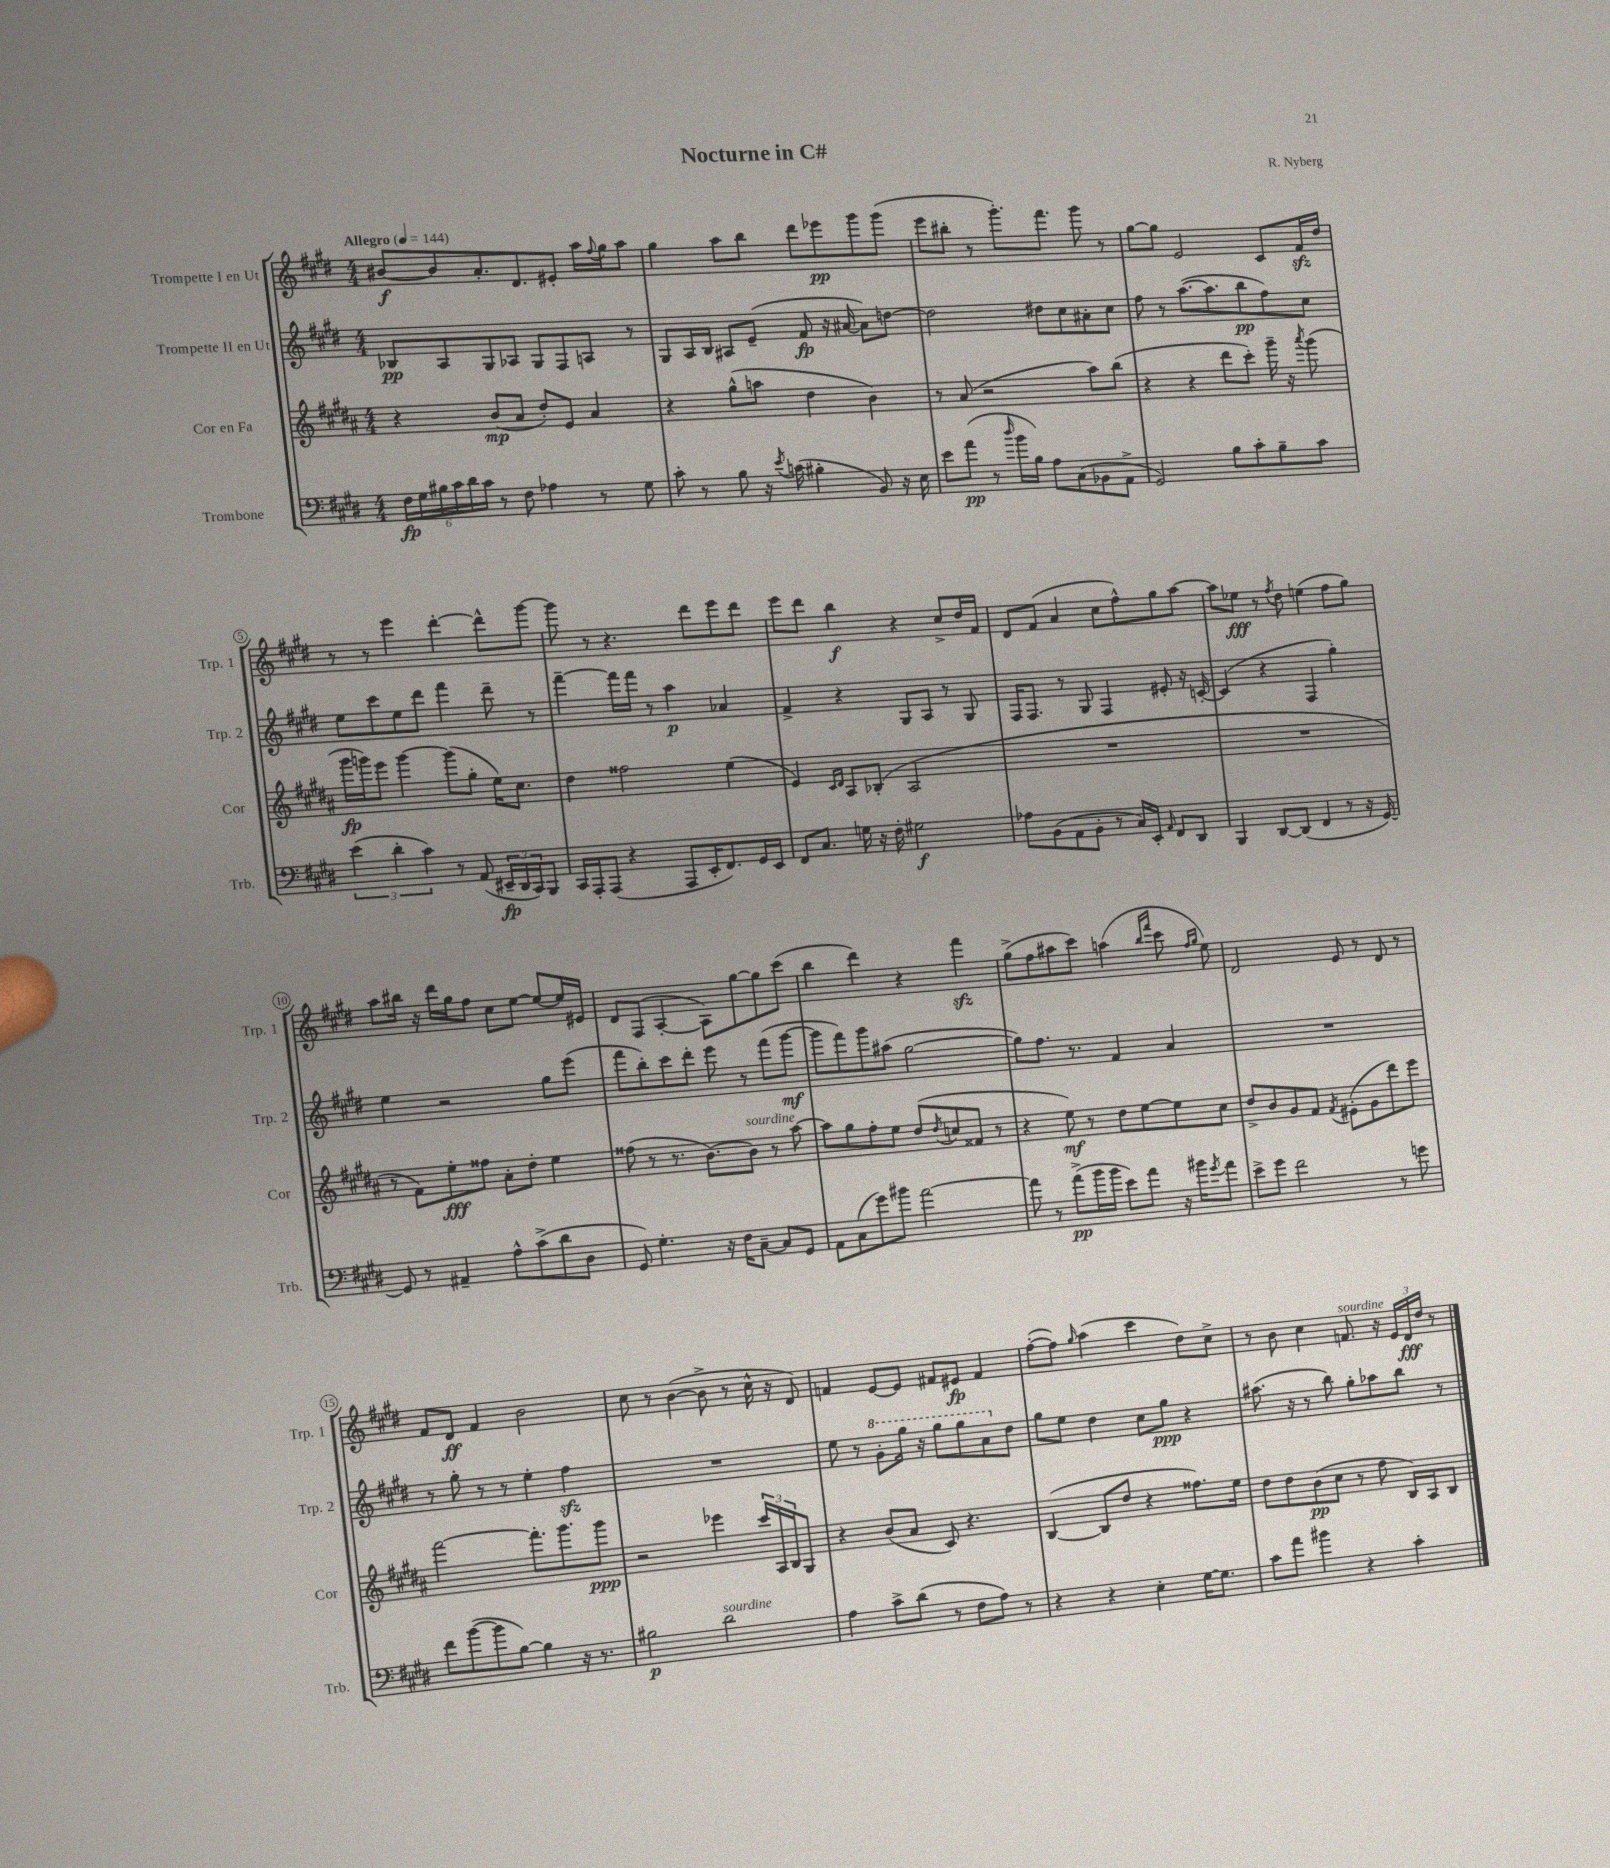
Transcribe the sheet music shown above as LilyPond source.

\header { title = "Nocturne in C#" composer = "R. Nyberg" }
<<
\new StaffGroup <<
\new Staff = "s0" \with { instrumentName = "Trompette I en Ut" shortInstrumentName = "Trp. 1" } {
    \clef treble \key e \major \numericTimeSignature \time 4/4 \tempo "Allegro" 4 = 144
    bis'8~\f bis'8 a'8.-. dis'8. eis'8-. a''16 \appoggiatura { fis''8 } gis''16 a''8 |
    gis''4 a''8 b''8 dis'''8 ees'''8\pp gis'''8 gis'''8( |
    e'''8 bis''8-. r8 gis'''8.-.) fis'''8. gis'''8 r8 |
    gis''8~ gis''8 e'2 cis'8 fis'16\sfz dis''16 |
    r8 r8 e'''4 dis'''4~-. dis'''8-^ gis'''8~ |
    gis'''8 r8 r4. dis'''8 e'''8 dis'''8 |
    e'''8 dis'''8 b''4\f r4 cis''8-> dis''16 fis'16 |
    dis'8 fis'8( a'4 cis''8 fis''8-^) gis''8 a''8~ |
    a''8 ees''8\fff r8 \acciaccatura { fis''8 } dis''8 e''4( fis''8 gis''8) |
    a''8 bis''16 r16 dis'''16 gis''16 fis''8 cis''8 e''8~ e''8~ e''16 eis'16 |
    dis'8 fis8( a4~-. a8) gis''8~ gis''8 cis'''8( |
    b''4 dis'''4) r4 fis'''4\sfz |
    gis''8->( fis''8 ais''8 cis'''8) a''4( \grace { b''16 fis'''16 } cis'''8 \grace { fis''16 gis''16 } e''8) |
    dis'2 e'8 r8 dis'8 r8 |
    fis'8 dis'8\ff fis'4 b'2 |
    cis''8 r8 b'4~( b'8-> r8 cis''16-^ r16 dis'8) |
    f'4 e'8~ e'8 fis'8 eis'8\fp fis'4 |
    fis''8~-.( fis''8) \grace { gis''16 } a''4( cis'''4 dis''8) cis''8-> |
    r8 b'8 cis''4 f'8.^\markup { \italic "sourdine" } r16 \tuplet 3/2 { e'16 dis'16\fff dis''16 } r8 \bar "|." |
}
\new Staff = "s1" \with { instrumentName = "Trompette II en Ut" shortInstrumentName = "Trp. 2" } {
    \clef treble \key e \major \numericTimeSignature \time 4/4
    bes8\pp a8 gis8 aes8 gis8 fis8 a8 r8 |
    gis8 a16 b16 ais8 e'8--( fis'8\fp r16 ais'16~ ais'8) d''8~ |
    d''2 dis''8 cis''8 ais'8-. cis''8 |
    fis''8 r8 a''8.~( a''8. b''8\pp fis''8) cis''8 |
    e''8 cis'''8 e''8 dis'''8 fis'''4 dis'''8-- r8 |
    fis'''4~-- fis'''16 fis'''16 r8 a''4\p aes'4 |
    fis'4-> r4 gis8 a8 r8 gis8 |
    fis16 fis8. r8 gis8 fis4 eis'8-. r16 c'16~-. |
    c'4( r4 fis4 gis''4-.) |
    e''4 r2 gis''8 e'''8( |
    fis'''8 b''8-.) cis'''8 dis'''8-. e'''8 r8 fis'''8( gis'''8~\mf |
    gis'''8 fis'''8) gis'''8 ais''8( gis''2~ |
    gis''8) fis''8. r8. fis'4 a'4 |
    R1 |
    r8 gis''8-. r8 r8 e''4-. fis''4\sfz |
    R1 |
    e''8 r8 \ottava #1 gis''8-. gis'''16 r16 gis'''8 gis'''8 a''8 \ottava #0 dis''8 |
    gis''8 e''8 dis''4 cis''8 gis''8\ppp r4 |
    ais''8.( r16 r8 b''8) gis''8-. aes''8 b''8 r8 \bar "|." |
}
\new Staff = "s2" \with { instrumentName = "Cor en Fa" shortInstrumentName = "Cor" } {
    \clef treble \key b \major \numericTimeSignature \time 4/4
    r4 b'8\mp( ais'8 dis''8-.) e'8 ais'4 |
    r4 gis''8-^( a''8 dis''4 b'4) |
    r8 ais'8( r2 ais''8) b''8( |
    r4 r4 dis'''8 cis'''8-.) gis'''16-- r16 \acciaccatura { ais'''8 } gis'''8( |
    gis'''16\fp g'''16) e'''8 g'''4~ g'''8( gis''8-. e''16) cis''8. |
    dis''4 fisis''2 e''4( |
    e'4) \grace { cis'16 dis'16 } ais8 bes8-.( ais2 |
    R1 |
    R1 |
    r8 fis'8) e''8-.\fff fisis''8 ais'8-. dis''8-. e''4 |
    fisis''8( r8 r8. b'8.~) b'8^\markup { \italic "sourdine" } r8 ais''8~ |
    ais''8 gis''8 fis''8-. e''8 dis''8( \acciaccatura { dis''8 } c''8 fisis'8 r8 |
    r4 e''8\mf) r8 dis''8 e''8~ e''8 cis''8 |
    dis''8-> b'8 gis'8 fis'8 \acciaccatura { fis'8 } eis'8-.( gis'8 dis'''8) e'''8 |
    fis'''2~ fis'''8.-. gis'''8. gis'''8\ppp |
    r2 ees'''4 \tuplet 3/2 { cis'''16 ais16 b16 } gis8 |
    r4 b'8( ais'8 cis'8) r4. |
    b4~( b8 dis''8 r4 fisis''8.) e''16 |
    dis''8 dis''8 b'8\pp( cis''8 r8 fis''8 b16) ais16 b8 \bar "|." |
}
\new Staff = "s3" \with { instrumentName = "Trombone" shortInstrumentName = "Trb." } {
    \clef bass \key e \major \numericTimeSignature \time 4/4
    \tuplet 6/4 { fis16\fp gis16 bis16 cis'16 dis'16 cis'16 } r8 fis8 aes4 r8 gis8 |
    cis'8-. r8 b8 r16 \acciaccatura { e'8 } c'16( bis4-. b,8) r16 e16 |
    e'8 a'8\pp( r8 \grace { dis''16 } b'16 b16) a8 cis8( bes,8 a,8-> |
    gis,2) b8 cis'8-. b8-- cis'8 |
    \tuplet 3/2 { e'4( dis'4-. cis'4) } r8 a,8( \tuplet 3/2 { eis,16--\fp dis,16 cis,16) } b,,8 |
    cis,16 a,,16-. a,,8( r4 a,,8 e,16-. fis,8.) gis,16 e,16 |
    fis,8 cis8. g16 r16 fis16-. gis2\f |
    aes8 b,8( a,8 b,8-. r8 cis16) e,16-. \grace { a,16 } fis,8 dis,8 |
    b,,4 dis,8~ dis,8( fis,4 r8 r16 gis,16~) |
    gis,8 r8 ais,4-- a8-^ cis'8->( dis'8 dis8 |
    gis,8) gis4.-. r16 fis16 cis8~-- cis8 gis,8 |
    a,8 cis8( gis'8) bis'8 a'2~ |
    a'8 r8 a'8->\pp( b'16 b'16 e'8) a'8 r16 bis'16 \acciaccatura { gis'8 } a'8 |
    e'8-> gis'8 fis'2 r8 g'8 |
    fis'8 b'8~( b'8 b8~) b4 r16 r8. |
    bis2\p dis'2^\markup { \italic "sourdine" } |
    a4 cis'8-> dis'8( r8 fis8 a8) r8 |
    r4 r4 e4-. gis16~ gis8. |
    cis'8 a'8 bis'4 r4 cis'4-. \bar "|." |
}
>>
>>
\layout { \context { \Score \override BarNumber.stencil = #(make-stencil-circler 0.1 0.3 ly:text-interface::print) } }
